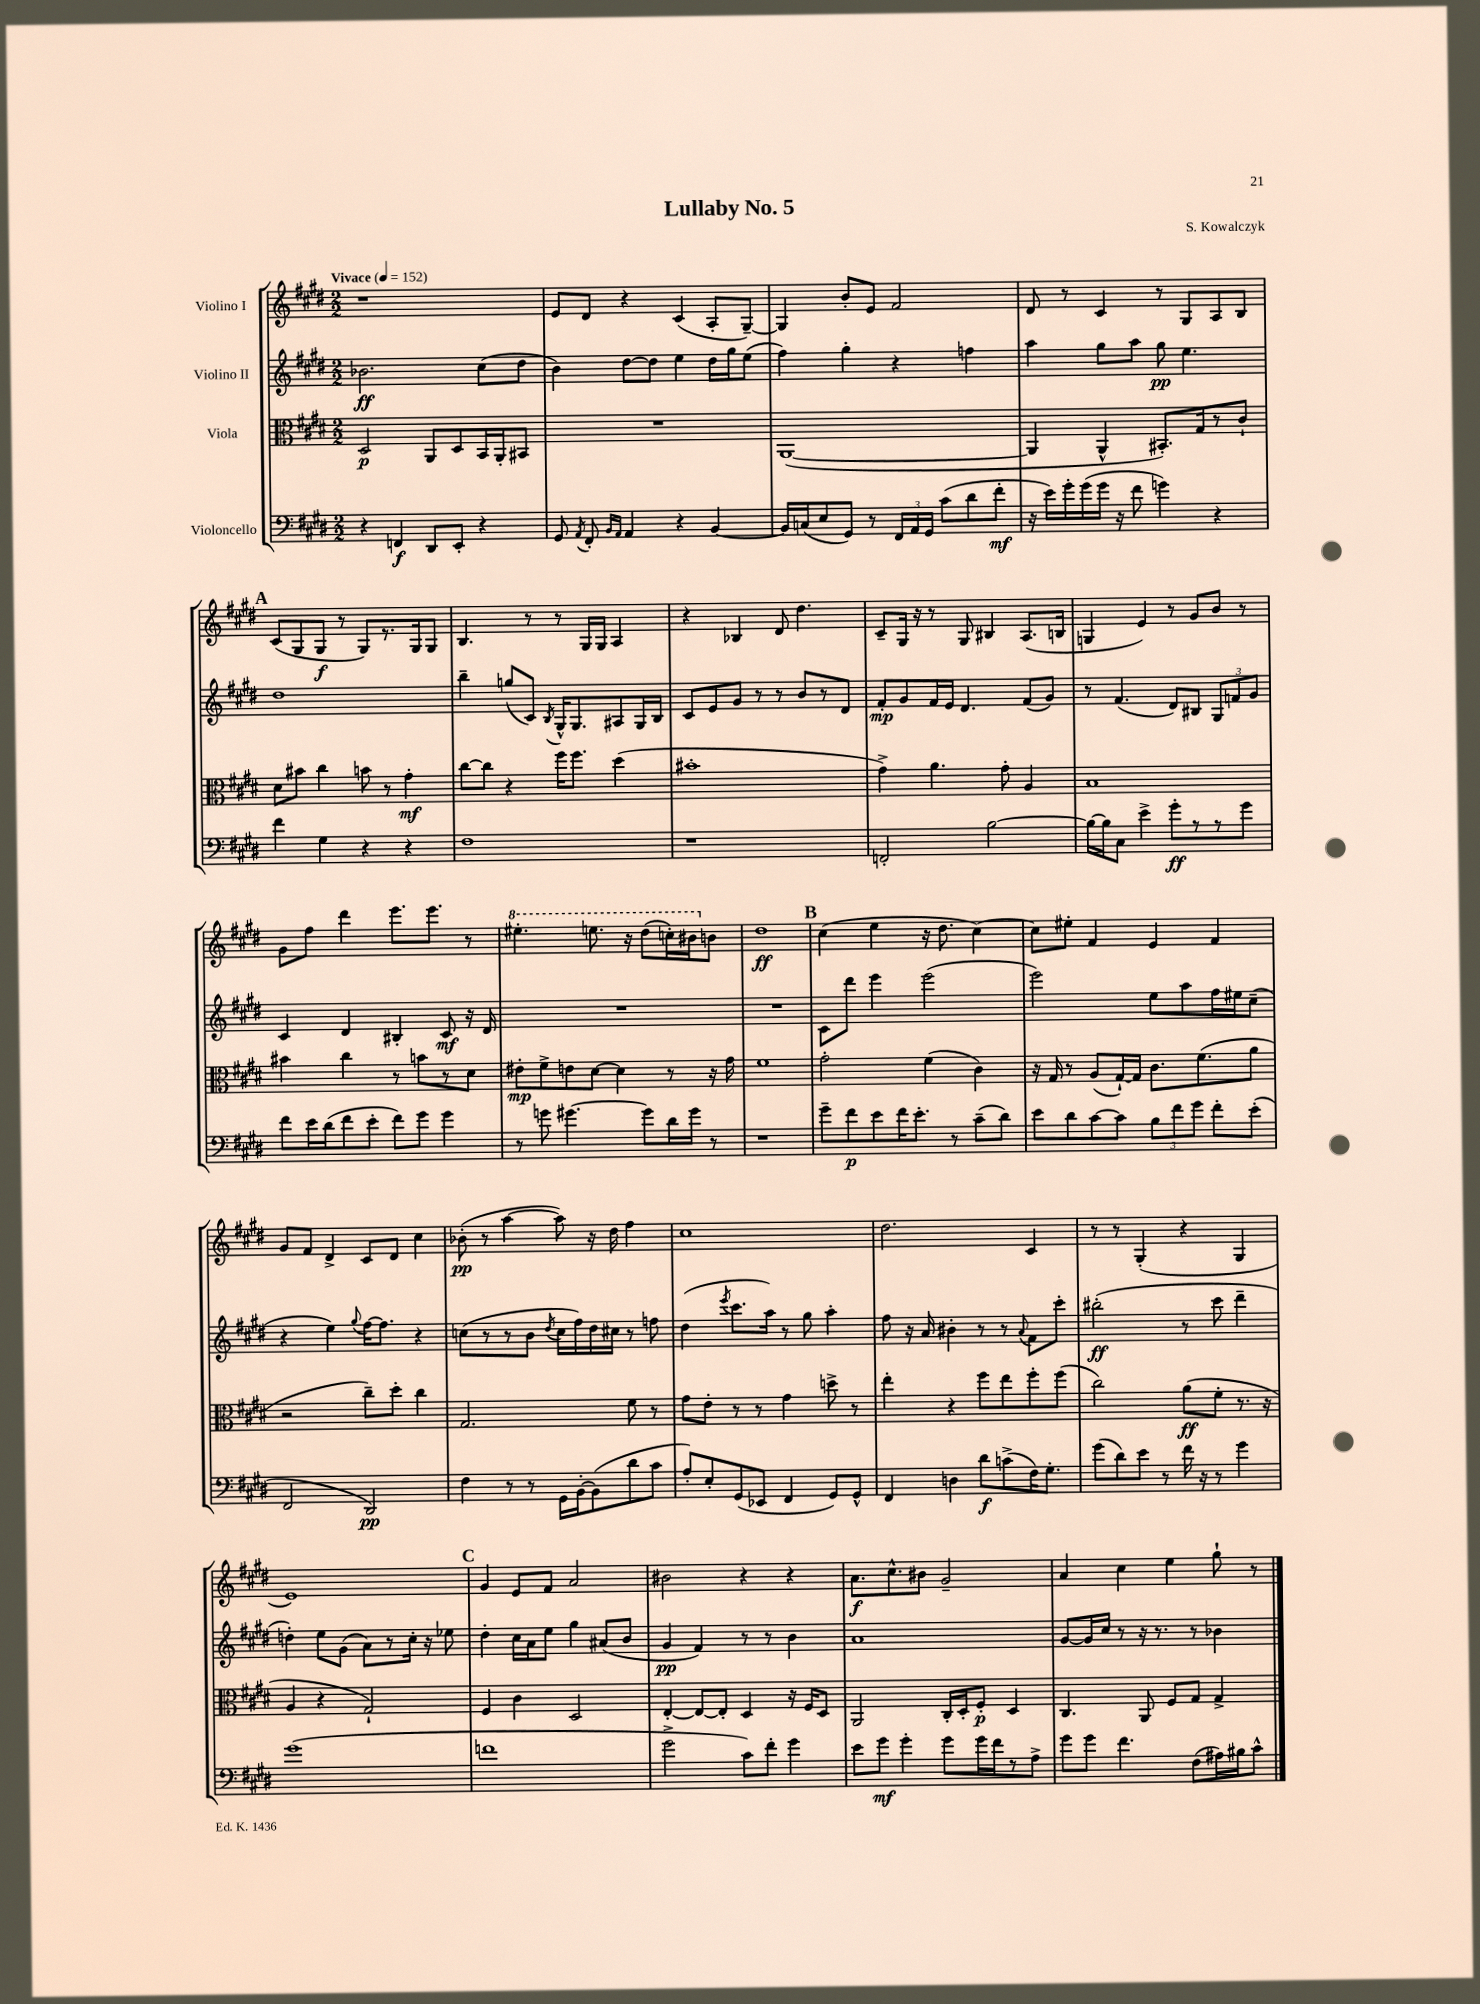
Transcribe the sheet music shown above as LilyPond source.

\header { title = "Lullaby No. 5" composer = "S. Kowalczyk" }
<<
\new StaffGroup <<
\new Staff = "s0" \with { instrumentName = "Violino I" } {
    \clef treble \key e \major \numericTimeSignature \time 2/2 \tempo "Vivace" 4 = 152
    \autoBeamOff r1 |
    e'8[ dis'8] r4 cis'4( a8[-. gis8]~--) |
    gis4 b'8[-. e'8] fis'2 |
    dis'8 r8 cis'4 r8 gis8[ a8 b8] |
    \mark \markup { \bold "A" } cis'8[( gis8 gis8]\f r8 gis8[) r8. gis16 gis8] |
    b4. r8 r8 gis16[ gis16] a4 |
    r4 bes4 dis'8 dis''4. |
    cis'8[-- gis16] r16 r8 gis8 bis4 a8.[( b16] |
    g4 e'4) r8 gis'8[ b'8] r8 |
    gis'8[ fis''8] dis'''4 e'''8.[ e'''8.] r8 |
    \ottava #1 eis'''4.-. e'''8. r16 dis'''8[( c'''16-.) bis''16 \ottava #0 b'!8] |
    dis''1\ff |
    \mark \markup { \bold "B" } cis''4( e''4 r16 dis''8. cis''4~) |
    cis''8[ eis''8]-. fis'4 e'4 fis'4 |
    gis'8[ fis'8] dis'4-> cis'8[ dis'8] cis''4 |
    bes'8-.\pp( r8 a''4~ a''8) r16 dis''16 fis''4 |
    cis''1 |
    dis''2. cis'4 |
    r8 r8 gis4-.( r4 gis4 |
    e'1) |
    \mark \markup { \bold "C" } gis'4 e'8[ fis'8] a'2 |
    bis'2 r4 r4 |
    a'8.[\f cis''8.-^ bis'8] gis'2-- |
    a'4 cis''4 e''4 gis''8-! r8 \bar "|." |
}
\new Staff = "s1" \with { instrumentName = "Violino II" } {
    \clef treble \key e \major \numericTimeSignature \time 2/2
    \autoBeamOff bes'2.\ff cis''8[( dis''8] |
    b'4) dis''8[~ dis''8] e''4 dis''16[ gis''16 e''8]( |
    fis''4) gis''4-. r4 f''4 |
    a''4 gis''8[ a''8] gis''8\pp e''4. |
    \mark \markup { \bold "A" } dis''1 |
    b''4-- g''8[( cis'8]) \acciaccatura { b8 } gis16[-^ gis8. ais8 gis16 b16] |
    cis'8[ e'8 gis'8] r8 r8 b'8[ r8 dis'8] |
    fis'8[-.\mp gis'8 fis'16 e'16] dis'4. fis'8[( gis'8]) |
    r8 fis'4.( dis'8[) bis8] \tuplet 3/2 { gis8[ f'8 gis'8] } |
    cis'4 dis'4 bis4-. cis'8\mf r16 dis'16 |
    R1 |
    R1 |
    \mark \markup { \bold "B" } cis'8[ dis'''8] e'''4 e'''2( |
    e'''2) e''8[ a''8 fis''16 eis''16 cis''8]--( |
    r4 e''4) \appoggiatura { gis''8 } fis''16[~ fis''8.] r4 |
    c''8[( r8 r8 b'8] \acciaccatura { dis''8 } c''16[ fis''16) dis''16 cis''16] r8 f''8 |
    dis''4( \acciaccatura { e'''8 } cis'''8.[ a''16]) r8 gis''8 a''4-. |
    fis''8 r16 a'16 bis'4-. r8 r8 \appoggiatura { a'8 } fis'8[ cis'''8]-. |
    bis''2-.\ff( r8 cis'''8 dis'''4-- |
    d''4-.) e''8[ gis'8]( a'8[) r8 cis''16]-. r16 ees''8 |
    \mark \markup { \bold "C" } dis''4-. cis''16[ a'16 e''8] gis''4 ais'8[( b'8] |
    gis'4\pp fis'4) r8 r8 b'4 |
    a'1 |
    gis'8[~ gis'16 cis''16] r8 r16 r8. r8 bes'4 \bar "|." |
}
\new Staff = "s2" \with { instrumentName = "Viola" } {
    \clef alto \key e \major \numericTimeSignature \time 2/2
    \autoBeamOff dis2\p a,8[ dis8 b,16 a,16-. bis,8] |
    R1 |
    a,1~( |
    a,4 a,4-^ bis,8.[-.) gis16 r8 cis'8]-! |
    \mark \markup { \bold "A" } dis'8[ bis'8] cis''4 b'8 r8 gis'4-.\mf |
    cis''8[~ cis''8] r4 fis''16[ fis''8.] dis''4( |
    bis'1-. |
    gis'4->) a'4. gis'8-. a4 |
    b1 |
    bis'4 cis''4 r8 b'8[ r8 dis'8] |
    eis'8[-.\mp fis'8-> e'8 dis'8]~ dis'4 r8 r16 gis'16 |
    fis'1 |
    \mark \markup { \bold "B" } gis'2-. fis'4( cis'4) |
    r16 gis16 r8 a8[( gis16~-!) gis16] cis'8.[ fis'8.( a'8] |
    r2 cis''8[--) dis''8]-. cis''4 |
    gis2. fis'8 r8 |
    gis'8[ e'8]-. r8 r8 gis'4 d''8-> r8 |
    e''4-. r4 fis''8[ e''8 fis''8-. fis''8]( |
    cis''2) a'8[\ff( fis'8]-. r8. r16 |
    a4 r4 gis2-!) |
    \mark \markup { \bold "C" } fis4 cis'4 dis2 |
    e4~-. e8[~ e8]-. dis4 r16 fis16[ dis8] |
    a,2 cis16[-. dis16-. fis8]-.\p dis4 |
    cis4. a,8 fis8[ gis8] gis4-> \bar "|." |
}
\new Staff = "s3" \with { instrumentName = "Violoncello" } {
    \clef bass \key e \major \numericTimeSignature \time 2/2
    \autoBeamOff r4 f,4\f dis,8[ e,8]-. r4 |
    gis,8 \acciaccatura { a,8 } fis,8-. \grace { b,16[ a,16] } a,4 r4 b,4~ |
    b,16[ c16( e8 gis,8]) r8 \tuplet 3/2 { fis,16[ a,16 gis,16] } cis'8[( dis'8 fis'8]-.\mf |
    r16 e'16[) gis'16-. gis'16( gis'16] r16 fis'8 g'4) r4 |
    \mark \markup { \bold "A" } fis'4 gis4 r4 r4 |
    fis1 |
    r1 |
    f,2-. b2~ |
    b16[~ b16 cis8] e'4-> gis'8[-.\ff r8 r8 gis'8] |
    fis'8[ e'16 dis'16( fis'8 e'8]-. fis'8[) gis'8] gis'4 |
    r8 g'8 gis'4.~ gis'8[ dis'16 gis'16] r8 |
    r1 |
    \mark \markup { \bold "B" } gis'8[-- fis'8\p e'8 fis'16 e'8.]-. r8 cis'8[--( dis'8]) |
    e'8[ dis'8 cis'8~ cis'8] \tuplet 3/2 { b8[ fis'8 gis'8] } fis'8[-. e'8]-.( |
    fis,2 dis,2\pp) |
    fis4 r8 r8 gis,16[ b,16~-. b,8( dis'8 cis'8] |
    a8[-.) e8-. gis,8( ees,8] fis,4 gis,8[) gis,8]-^ |
    fis,4 d4 dis'8[\f c'8->( fis16) gis8.]-. |
    gis'8[( dis'8) e'8] r8 fis'16 r16 r8 gis'4 |
    gis'1( |
    \mark \markup { \bold "C" } f'1 |
    gis'2-> cis'8[) fis'8]-. gis'4 |
    e'8[ gis'8]\mf gis'4-. gis'8[ gis'16 fis'16 r8 a8]-> |
    gis'8[ gis'8] fis'4. fis8[( ais16) bis16 cis'8]-^ \bar "|." |
}
>>
>>
\layout { \context { \Score \remove "Bar_number_engraver" } }
